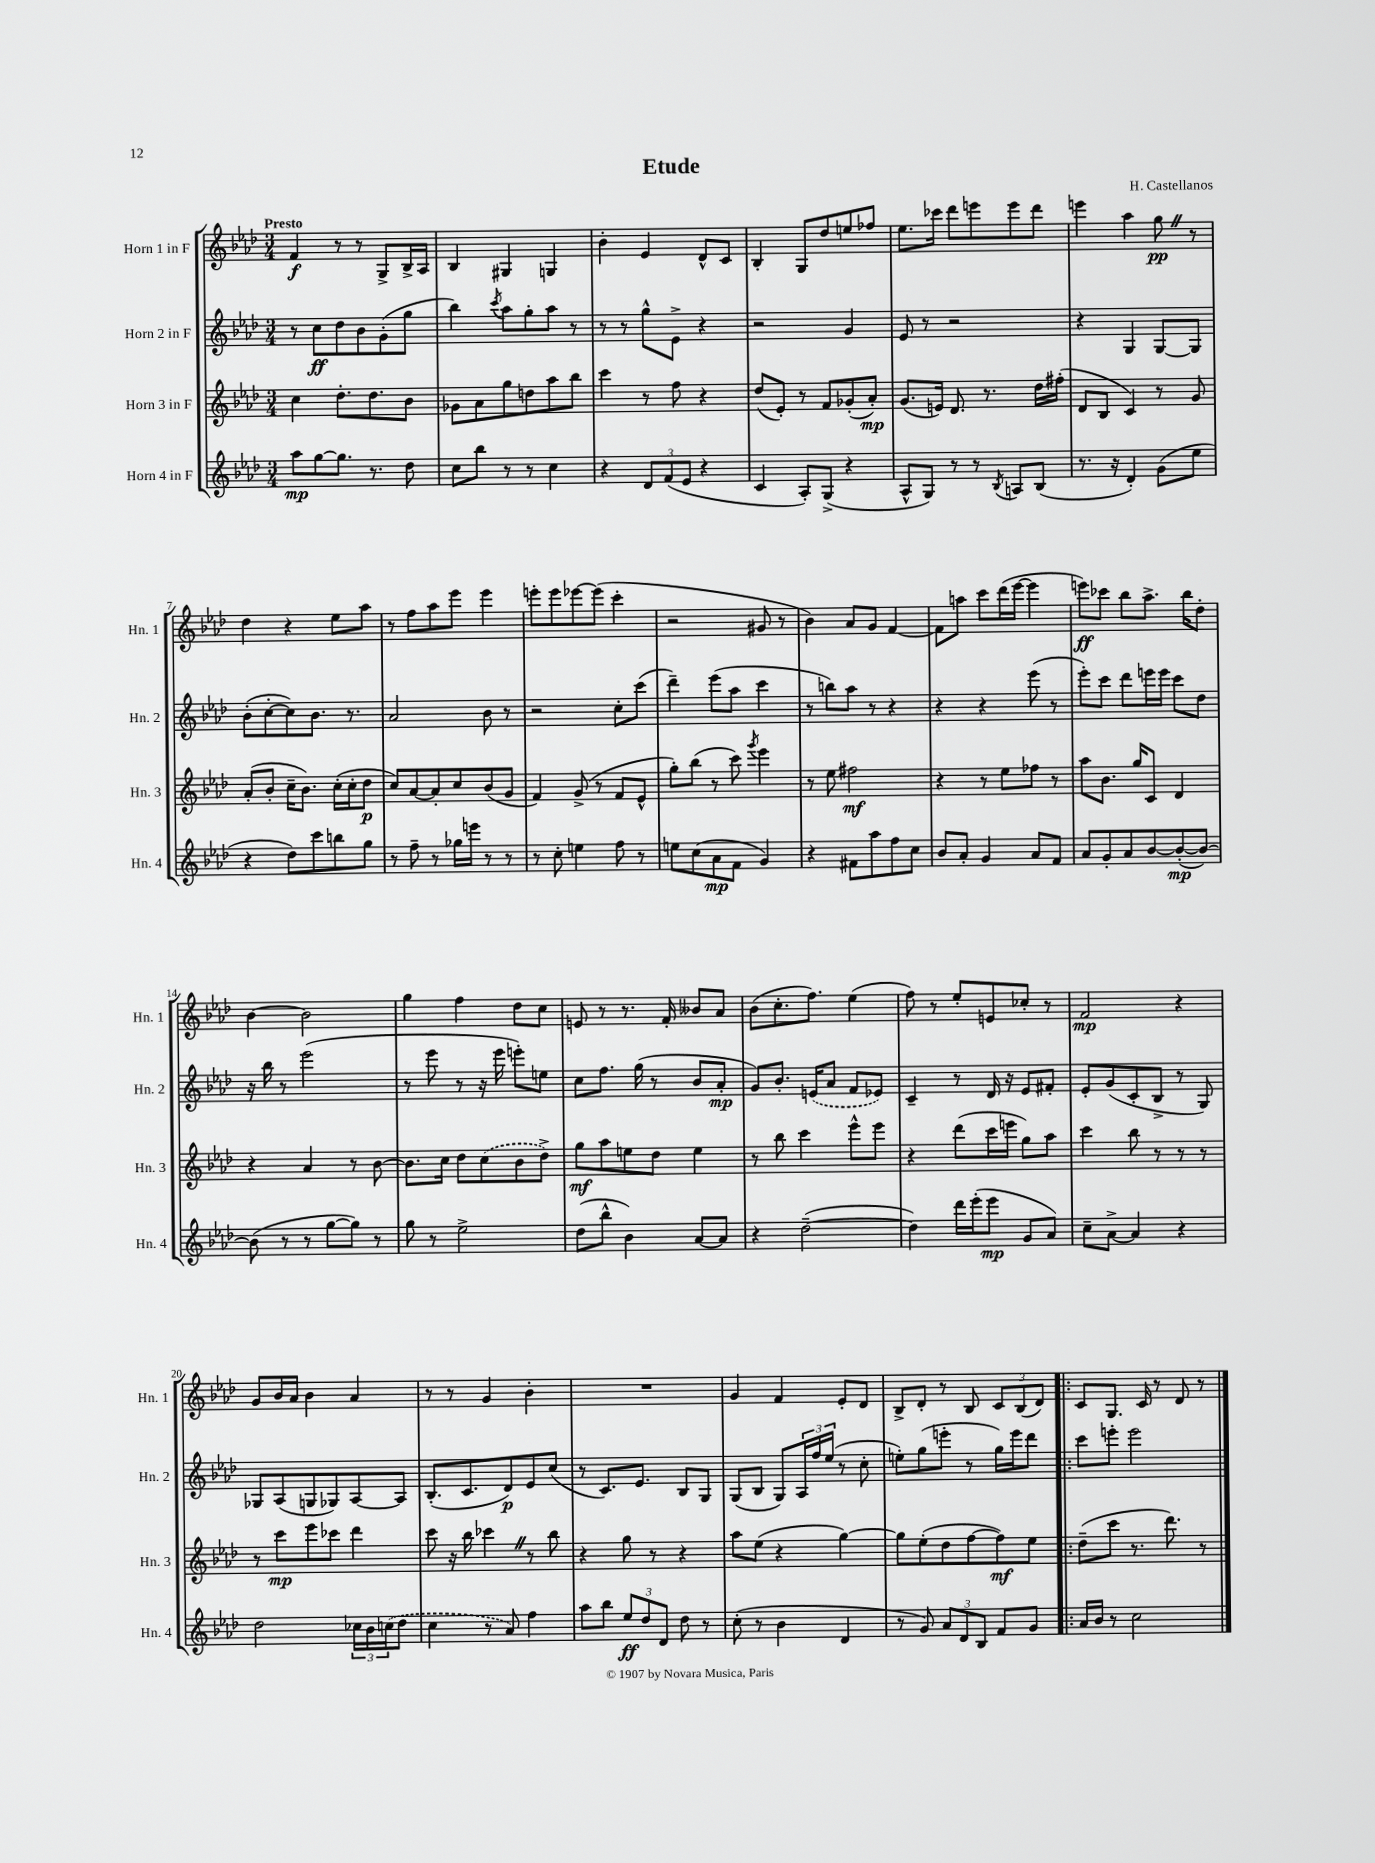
\header { title = "Etude" composer = "H. Castellanos" }
<<
\new StaffGroup <<
\new Staff = "s0" \with { instrumentName = "Horn 1 in F" shortInstrumentName = "Hn. 1" } {
    \clef treble \key aes \major \numericTimeSignature \time 3/4 \tempo "Presto"
    f'4\f r8 r8 g8-> bes16-> aes16 |
    bes4 gis4 g4 |
    bes'4-. ees'4 des'8-^ c'8 |
    bes4-. g8 des''8 e''8 fes''8 |
    ees''8. ces'''16 des'''8 e'''8 e'''8 des'''8 |
    e'''4 aes''4 g''8\pp \once \override BreathingSign.text = \markup { \musicglyph "scripts.caesura.straight" } \breathe r8 |
    des''4 r4 ees''8 aes''8 |
    r8 f''8 aes''8 ees'''8 ees'''4 |
    e'''8-. e'''8 ees'''8~ ees'''8( c'''4-. |
    r2 gis'8 r8 |
    bes'4) aes'8 g'8 f'4~ |
    f'8 a''8 c'''8 des'''16( ees'''16~ ees'''4 |
    e'''8\ff) ces'''8 bes''8 aes''8.-> bes''16 des''8-. |
    bes'4~ bes'2 |
    g''4 f''4 des''8 c''8 |
    e'8 r8 r8. f'16-. beses'8 aes'8 |
    bes'8( c''8.-. f''8.) ees''4( |
    f''8) r8 ees''8-. e'8 ces''8-. r8 |
    f'2\mp r4 |
    g'8 bes'16 aes'16 bes'4 aes'4 |
    r8 r8 g'4 bes'4-. |
    R2. |
    g'4 f'4 ees'8-. des'8 |
    bes8-> des'8-. r8 bes8 \tuplet 3/2 { c'8 bes8( des'8) } |
    \bar ".|:" c'8 g8. c'16 r8 des'8 r8 \bar "|." |
}
\new Staff = "s1" \with { instrumentName = "Horn 2 in F" shortInstrumentName = "Hn. 2" } {
    \clef treble \key aes \major \numericTimeSignature \time 3/4
    r8 c''8\ff des''8 bes'8 g'8-.( g''8 |
    bes''4) \acciaccatura { c'''8 } aes''8 g''8-. aes''8 r8 |
    r8 r8 g''8-^ ees'8-> r4 |
    r2 g'4 |
    ees'8 r8 r2 |
    r4 g4 g8~ g8 |
    bes'8-.( c''8~-. c''8) bes'8. r8. |
    aes'2 bes'8 r8 |
    r2 c''8-. c'''8( |
    des'''4--) ees'''8( aes''8 c'''4 |
    r8 b''8) aes''8 r8 r4 |
    r4 r4 ees'''8( r8 |
    ees'''8-.) c'''8 des'''8 e'''16 e'''16 c'''8 des''8 |
    r16 bes''16 r8 ees'''2( |
    r8 ees'''8 r8 r16 ees'''16 e'''8-.) e''8 |
    c''8 f''8. g''16( r8 bes'8 aes'8-.\mp |
    g'8) bes'8.-. \once \slurDashed e'16( aes'8 f'8 ees'8) |
    c'4-- r8 des'16 r16 ees'8 fis'8-. |
    ees'8-. g'8( c'8-. bes8-> r8 g8) |
    ges8 aes8( g8 ges8) aes8~ aes8 |
    bes8.-.( c'8. des'8\p) ees'8 c''8( |
    r8 c'8.) ees'8. bes8 g8 |
    g8( bes8 g8) \tuplet 3/2 { aes16 f''16 ees''16( } r8 c''8-. |
    e''8-.) g''8( e'''8-. r8 g''16) e'''16 des'''8 |
    \bar ".|:" c'''8 e'''8-. e'''2 \bar "|." |
}
\new Staff = "s2" \with { instrumentName = "Horn 3 in F" shortInstrumentName = "Hn. 3" } {
    \clef treble \key aes \major \numericTimeSignature \time 3/4
    c''4 des''8.-. des''8. bes'8 |
    ges'8 aes'8 g''8 d''8 aes''8 bes''8 |
    c'''4 r8 f''8 r4 |
    des''8( ees'8-.) r8 f'8 ges'8-.( aes'8-.\mp) |
    g'8.( e'16) des'8. r8. des''16 fis''16-.( |
    des'8 bes8 c'4) r8 g'8 |
    aes'8-.( bes'8-. c''16-- bes'8.) c''16-.( c''16-. des''8\p |
    c''8) aes'8~ aes'8-. c''8 bes'8( g'8 |
    f'4) g'8->( r8 f'8 ees'8-^ |
    g''8-.) bes''8( r8 c'''8) \acciaccatura { g'''8 } ees'''4 |
    r8 ees''8 fis''2\mf |
    r4 r8 ees''8 fes''8 r8 |
    aes''8 bes'8. g''16 c'8 des'4 |
    r4 aes'4 r8 bes'8~ |
    bes'8. c''16 des''8 \once \slurDashed c''8( bes'8 des''8->) |
    g''8\mf aes''8 e''8 des''8 e''4 |
    r8 bes''8 c'''4 ees'''8-^ ees'''8 |
    r4 des'''8( c'''16 e'''16 g''8) aes''8 |
    c'''4 bes''8 r8 r8 r8 |
    r8 c'''8\mp ees'''8 ces'''8 des'''4 |
    c'''8 r16 bes''16 ces'''4 \once \override BreathingSign.text = \markup { \musicglyph "scripts.caesura.straight" } \breathe r8 bes''8 |
    r4 g''8 r8 r4 |
    aes''8 ees''8( r4 g''4~) |
    g''8 ees''8-.( des''8 f''8~ f''8\mf) ees''8 |
    \bar ".|:" des''8--( c'''8 r8. des'''8.) r8 \bar "|." |
}
\new Staff = "s3" \with { instrumentName = "Horn 4 in F" shortInstrumentName = "Hn. 4" } {
    \clef treble \key aes \major \numericTimeSignature \time 3/4
    aes''8\mp g''8~ g''8. r8. des''8 |
    c''8 bes''8 r8 r8 c''4 |
    r4 \tuplet 3/2 { des'8 f'8( ees'8 } r4 |
    c'4 aes8-.) g8->( r4 |
    aes8-^ g8) r8 r8 \acciaccatura { bes8 } a8 bes8( |
    r8. r16 des'4-.) g'8( ees''8 |
    r4 des''8) c'''8 b''8 g''8 |
    r8 f''8-- r8 ges''16 e'''16 r8 r8 |
    r8 c''8-. e''4 f''8 r8 |
    e''8 c''8( aes'8\mp f'8 g'4) |
    r4 fis'8 aes''8 f''8 c''8 |
    bes'8 aes'8-. g'4 aes'8 f'8 |
    aes'8 g'8-. aes'8 bes'8~ bes'8~-.\mp( bes'8~) |
    bes'8( r8 r8 g''8~ g''8) r8 |
    g''8 r8 ees''2-> |
    des''8( bes''8-^ bes'4) aes'8~ aes'8 |
    r4 des''2~--( |
    des''4) des'''16 ees'''16-.( ees'''8\mp g'8 aes'8) |
    c''8-- aes'8~-> aes'4 r4 |
    des''2 \tuplet 3/2 { ces''16 bes'16 \once \slurDashed c''16( } des''8 |
    c''4 r8 aes'8) f''4 |
    aes''8 bes''8 \tuplet 3/2 { ees''8\ff des''8 des'8 } des''8 r8 |
    c''8-.( r8 bes'4 des'4 |
    r8 g'8) \tuplet 3/2 { aes'8 des'8 bes8 } f'8 g'8 |
    \bar ".|:" aes'16 bes'16 r8 c''2 \bar "|." |
}
>>
>>
